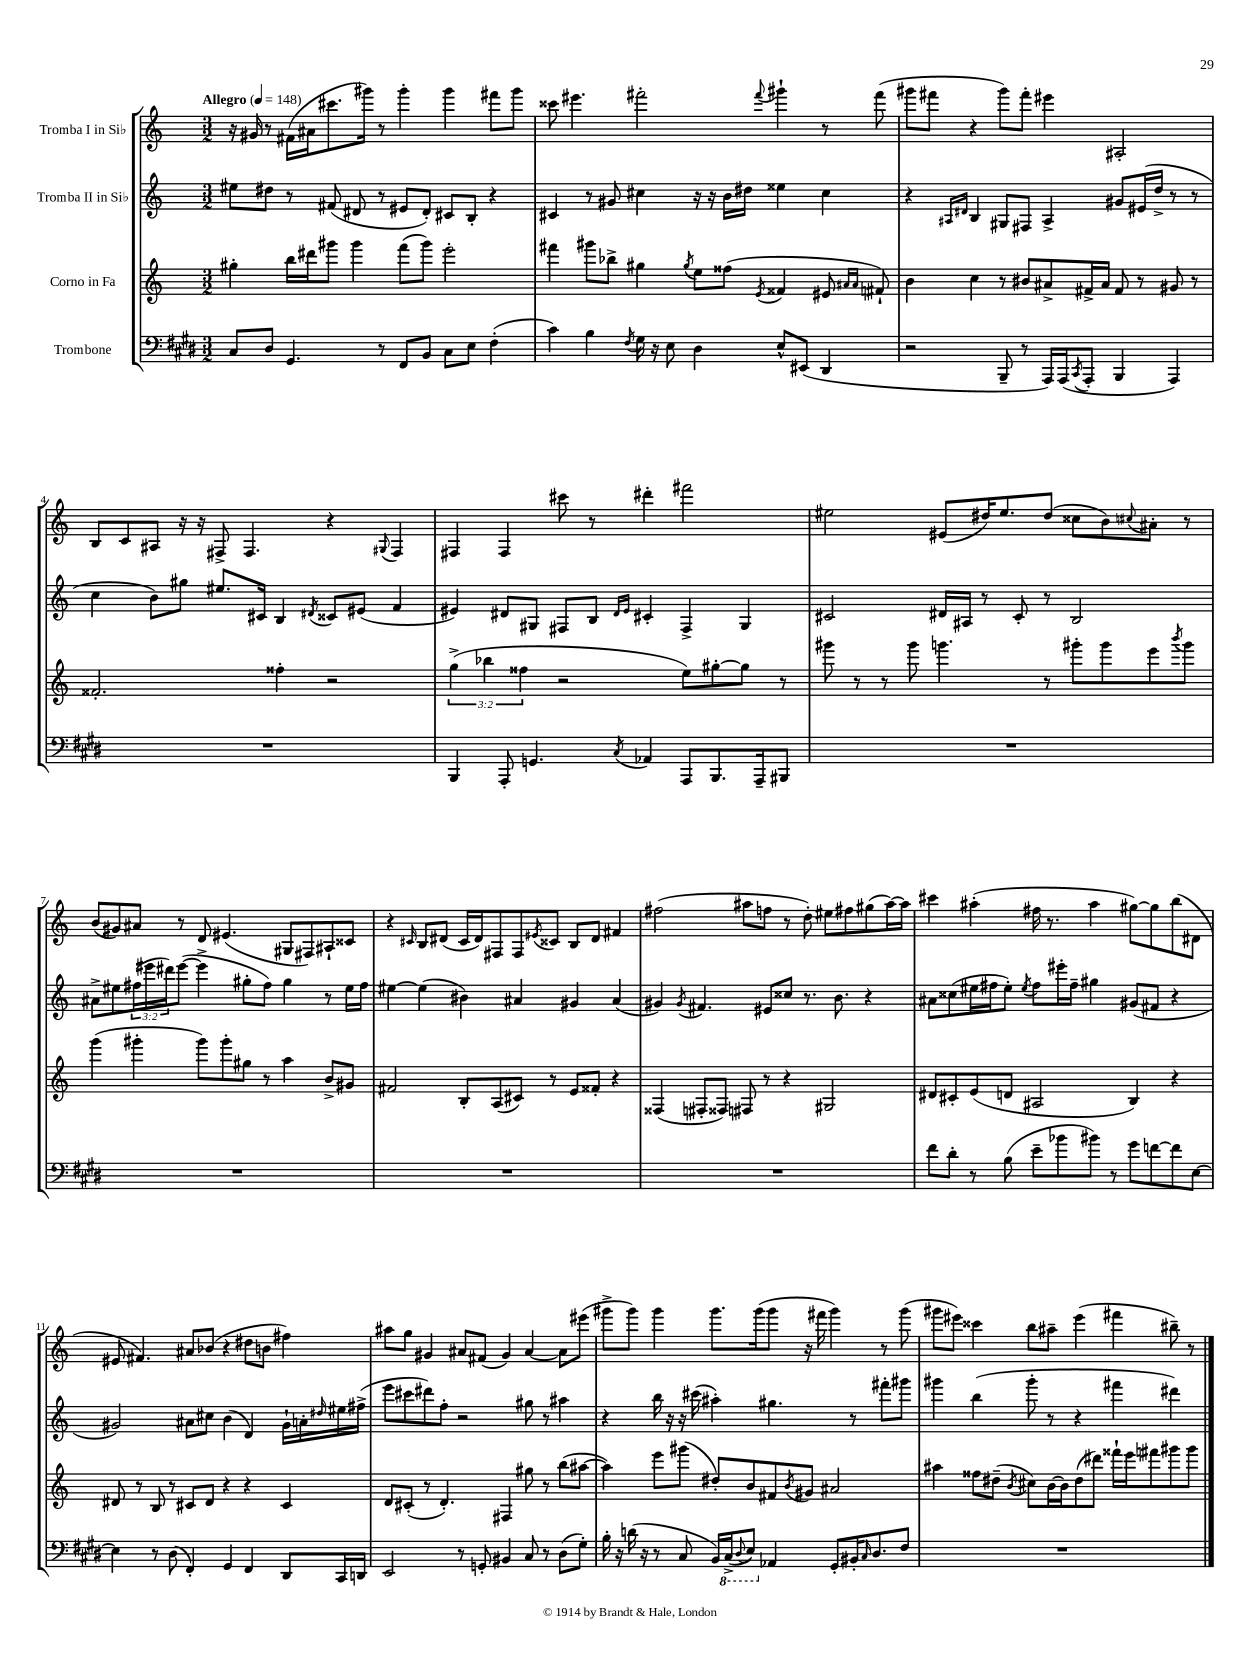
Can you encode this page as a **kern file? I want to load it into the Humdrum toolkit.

**kern	**kern	**kern	**kern
*staff4	*staff3	*staff2	*staff1
*clefF4	*clefG2	*clefG2	*clefG2
*k[f#c#g#d#]	*k[]	*k[]	*k[]
*M3/2	*M3/2	*M3/2	*M3/2
*MM148	*MM148	*MM148	*MM148
8C#	4gg#'	8ee#	16r
.	.	.	16g#
8D#	.	8dd#	8r
4.GG#	16bb	8r	(16f#
.	16ddd#	.	16a#
.	8ggg#	(8f#	8.ccc#
.	4ggg#	8d#	.
.	.	.	16ggg#)
8r	.	8r	8r
8FF#	(8fff	8e#	4ggg#'
8BB	8ggg#)	8d#')	.
8C#	2eee'	8c#	4ggg#
8E	.	8B'	.
(4F#'	.	4r	8fff#
.	.	.	8ggg#
=	=	=	=
4c#)	4fff#	4c#	8ccc##
.	.	.	4.eee#
4B	8ggg#	8r	.
.	8bb-^	8g#	.
8qF#	.	.	.
16G#	4gg#	4cc#	2fff#'
16r	.	.	.
8E	.	.	.
.	8qgg#	.	.
4D#	8ee	16r	.
.	.	16r	.
.	(8ff##	16b	.
.	.	16dd#	.
.	8qe	.	8qqfff#
8E^^	4f##	4ee##	4ggg#`
(8EE#	.	.	.
4DD#	8e#	4cc#	8r
.	16qqa#	.	.
.	16qqa#	.	.
.	8f#`)	.	(8fff#
=	=	=	=
2r	4b	4r	8ggg#
.	.	.	8fff#
.	.	16qqA#	.
.	.	16qqd#	.
.	4cc	4B	4r
8BBB~	8r	8G#	8ggg#)
8r	8b#	8F#	8fff#'
16AAA)	8a#^	4A#^	4eee#
(16AAA	.	.	.
8qCC#	.	.	.
8AAA'	16f#^	.	.
.	16a#	.	.
4BBB	8f#	8g#	2A#'
.	8r	(16e#	.
.	.	16dd^	.
4AAA)	8g#	8r	.
.	8r	8r	.
=	=	=	=
1.r	2.f##'	4cc	8B
.	.	.	8c
.	.	8b)	8A#
.	.	8gg#	16r
.	.	.	16r
.	.	8.ee#	8F#^
.	.	.	4.F#
.	.	16c#	.
.	4ff##'	4B	.
.	.	8qd#	.
.	2r	8c##	4r
.	.	(8e#	.
.	.	.	8qqG#
.	.	4f	4F#
=	=	=	=
4BBB	(6gg^	4e#)	4F#
.	6bb-	.	.
8AAA'	.	8d#	4F#
.	6ff##	.	.
4.GG	.	8G#	.
.	2r	8F#	8ccc#
.	.	8B	8r
.	.	16qqd#	.
8qC#	.	16qqe#	.
4AA-	.	4c#'	4ddd#'
8AAA	8ee)	4F#^	2fff#
8.BBB	[8gg#'	.	.
.	8gg#]	4G#	.
16AAA~	.	.	.
8BBB#	8r	.	.
=	=	=	=
1.r	8ggg#	2c#	2ee#
.	8r	.	.
.	8r	.	.
.	8ggg#	.	.
.	4.ggg	16d#	(8e#
.	.	16A#	.
.	.	8r	16dd#)
.	.	.	8.ee#
.	.	8c#'	.
.	8r	8r	(8dd#
.	8ggg#'	2B	8cc##
.	8ggg#	.	8b)
.	.	.	8qqcc#
.	8eee	.	8a#'
.	8qbbb	.	.
.	8ggg#	.	8r
=	=	=	=
1.r	(4ggg	8a#^	(8b
.	.	8ee#	8g#)
.	4ggg#'	(24ff#	8a#
.	.	24eee#	.
.	.	24ddd#)	.
.	.	([8eee#	8r
.	8ggg#)	4eee#^]	8d
.	8ggg#'	.	(4.e#
.	8gg#	8gg#'	.
.	8r	8ff#)	.
.	4aa	4gg#	8G#
.	.	.	8F#)
.	8b^	8r	8A#`
.	8g#	16ee#	8c##
.	.	16ff#	.
=	=	=	=
1.r	2f#	[4ee#	4r
.	.	.	16qqc#
.	.	(4ee#]	8B
.	.	.	(8d#
.	8B'	4b#)	16c#
.	.	.	16d#)
.	(8A	.	8F#
.	8c#)	4a#	8F#
.	.	.	8qe#
.	8r	.	8c##
.	8e	4g#	8B
.	8f##'	.	8d#
.	4r	(4a#	4f#
=	=	=	=
1.r	(4F##	4g#)	(2ff#
.	.	8qg#	.
.	8F#'	4.f#	.
.	8F##)	.	.
.	8F#	.	8aa#
.	8r	8e#	8ff
.	4r	8cc##	8r
.	.	8.r	8dd')
.	2G#	.	8ee#
.	.	8.b	.
.	.	.	8ff#
.	.	4r	(8gg#
.	.	.	[16aa#)
.	.	.	16aa#]
=	=	=	=
8f#	8d#	8a#	4ccc#
8d#'	8c#'	(8cc##	.
8r	(8e	16ee#	(4aa#'
.	.	16ff#	.
(8B	8d	8ee#')	.
.	.	8qee#	.
8e~	2A#	8ff#	16ff#
.	.	.	8.r
8b-	.	16eee#'	.
.	.	16ff#~	.
8b#)	.	4gg#	4aa#
8r	.	.	.
8g#	4B)	(8g#	[8gg#)
[8f	.	8f#	8gg#]
8f]	4r	4r	(8bb
[8E	.	.	8d#
=	=	=	=
4E]	8d#	2g#)	8e#
.	8r	.	4.f#)
8r	8B	.	.
(8D#	8r	.	.
4FF#')	8c#	8a#	8a#
.	8d#	8cc#	(8b-
4GG#	4r	(4b	4r
4FF#	4r	4d)	8dd#
.	.	.	8b
8DD#	4c#	16g#`	4ff#)
.	.	16a'	.
.	.	16qqdd#	.
16CC#	.	16ee#	.
16DD	.	(16ff#^	.
=	=	=	=
2EE	8d	8eee	8aa#
.	(8c#'	8ccc#	8gg
.	8r	8ddd#)	4g#
.	4.d')	8ff'	.
8r	.	2r	8a#
8GG'	.	.	(8f#
4BB#	4F#	.	4g#)
8C#	8gg#	8gg#	[4a#
8r	8r	8r	.
(8D#	(8bb	4aa#	8a#]
8G#')	[8aa#	.	(8eee#
=	=	=	=
16B'	4aa#])	4r	8ggg#^
16r	.	.	.
(16d	.	.	8ggg#)
16r	.	.	.
8r	8eee	16bb	4ggg#
.	.	16r	.
8C#	(8ggg#	16r	.
.	.	(16ccc#	.
16BB)	8dd#')	4aa#')	8.ggg#
(16CC#^	.	.	.
8qqDD#	.	.	.
8EE)	8b	.	.
.	.	.	(16ggg#
4AA-	8f#	4.gg#	8ggg#
.	8qb	.	.
.	8g#	.	16r
.	.	.	16fff#
8GG#'	2a#	.	4ggg#)
16BB#'	.	8r	.
16qqC#	.	.	.
8.D#	.	.	.
.	.	8fff#'	8r
8F#	.	8ggg#	(8ggg#
=	=	=	=
1.r	4aa#	4ggg#	8ggg#
.	.	.	8eee#)
.	8ff##	(4bb	4ccc##
.	(8dd#~	.	.
.	8qb	.	.
.	8cc#)	8ggg#'	8bb
.	[16b	8r	8aa#~
.	16b]	.	.
.	(8dd#	4r	(4eee#
.	8ddd#)	.	.
.	16fff##`	4fff#	4fff#
.	16eee	.	.
.	8fff#	.	.
.	8ggg#	4ddd#)	8bb#~)
.	8ggg#	.	8r
==	==	==	==
*-	*-	*-	*-
